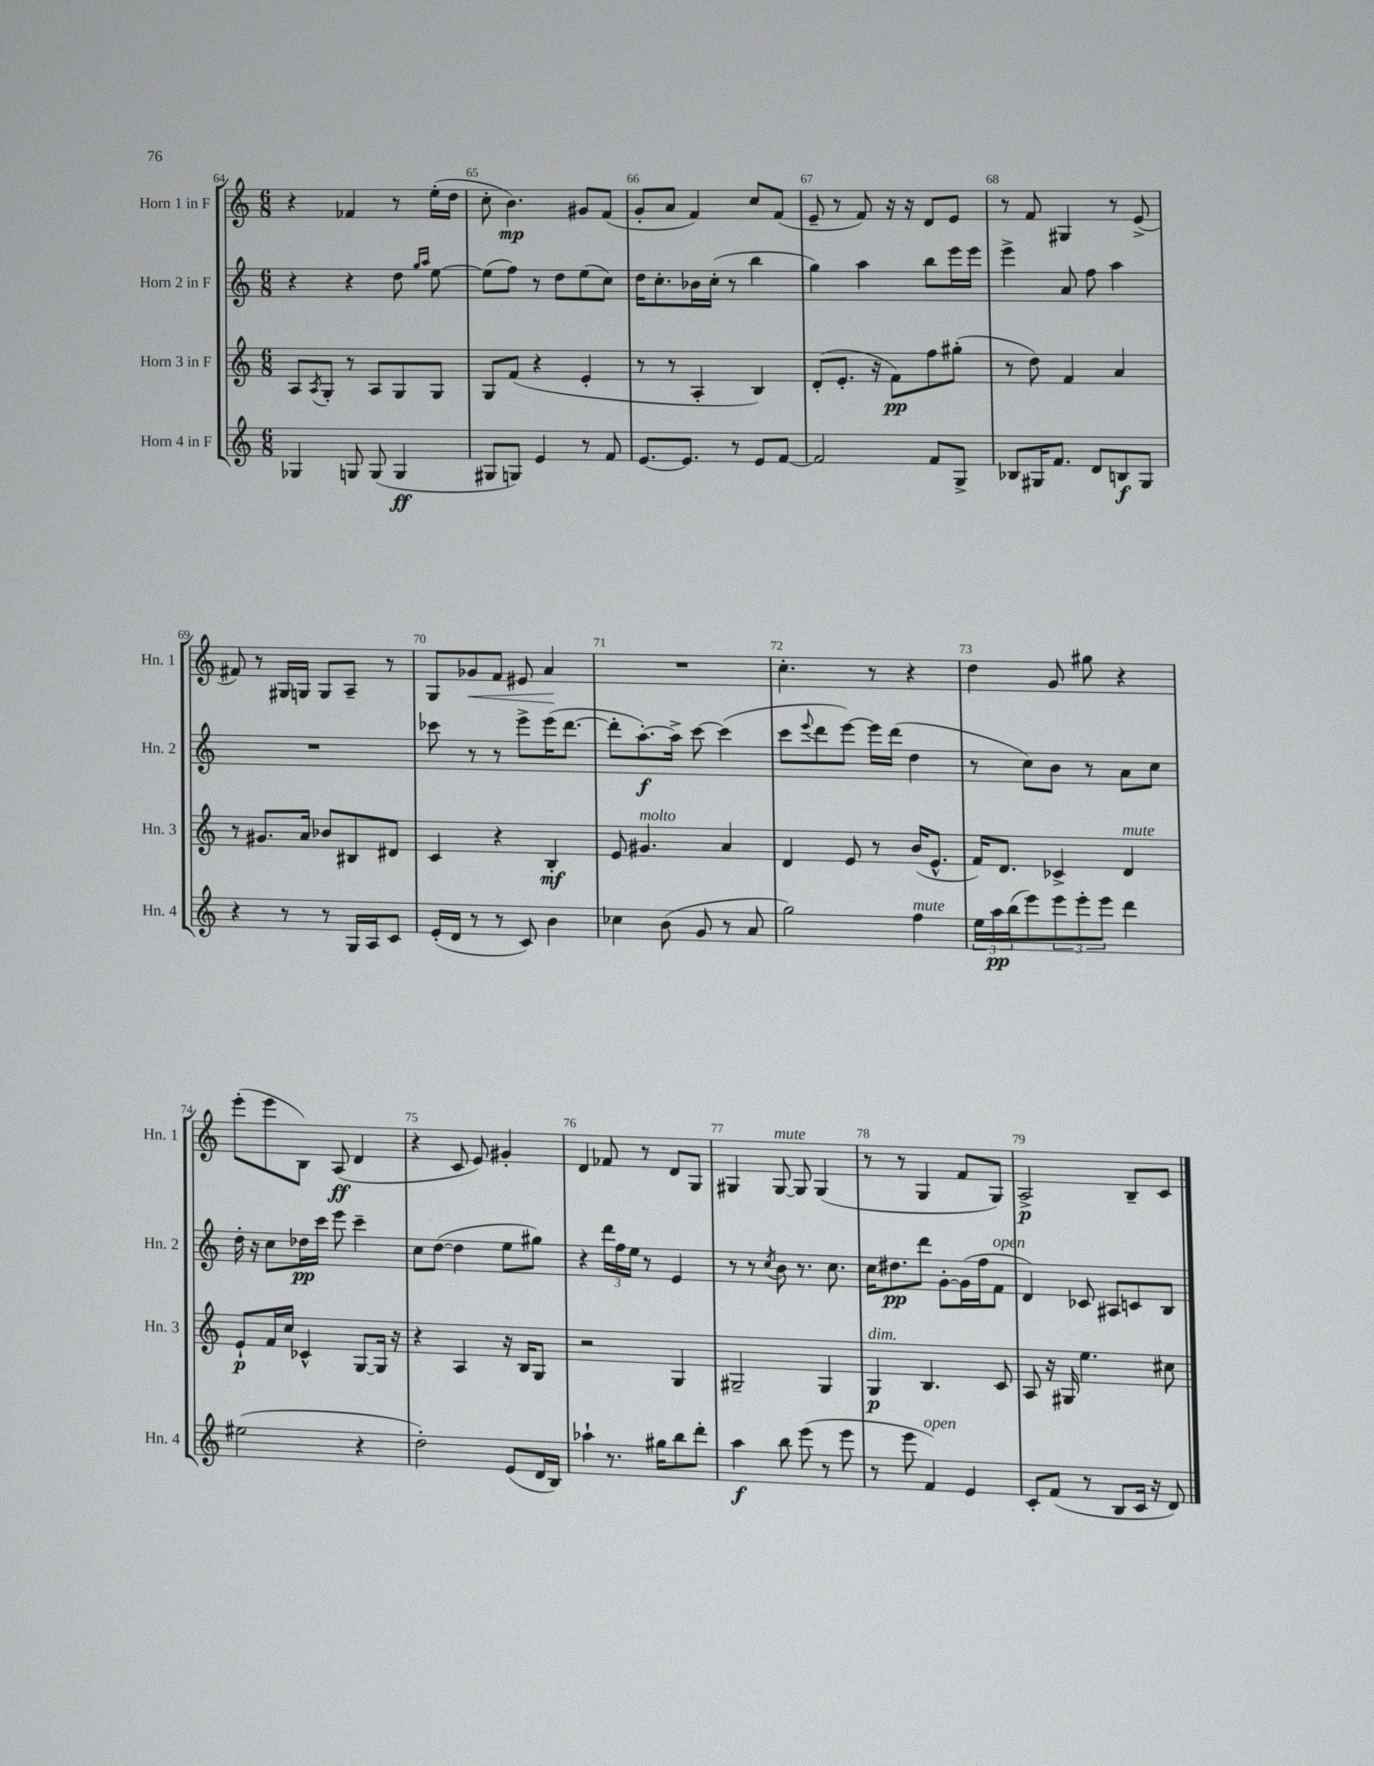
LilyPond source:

<<
\new StaffGroup <<
\new Staff = "s0" \with { instrumentName = "Horn 1 in F" shortInstrumentName = "Hn. 1" } {
    \clef treble \key c \major \numericTimeSignature \time 6/8
    r4 fes'4 r8 e''16-.( d''16 |
    c''8-. b'4.\mp) gis'8 f'8( |
    g'8-. a'8 f'4) c''8 f'8( |
    e'8-- r8 f'8) r16 r16 d'8 e'8 |
    r8 f'8 gis4 r8 e'8->( |
    fis'8) r8 gis16 g16 g8 a8-- r8 |
    g8 ges'8\< f'8 eis'8 a'4\! |
    R2. |
    c''4.-. r8 r4 |
    d''4 g'8 gis''8 r4 |
    e'''8-.( e'''8 b8) a8\ff( d'4 |
    r4 c'8 e'8) gis'4-. |
    d'4 fes'8 r8 d'8 g8 |
    gis4 gis8~^\markup { \italic "mute" } gis8 gis4( |
    r8 r8 g4 f'8 g8) |
    a2->\p b8-- c'8 \bar "|." |
}
\new Staff = "s1" \with { instrumentName = "Horn 2 in F" shortInstrumentName = "Hn. 2" } {
    \clef treble \key c \major \numericTimeSignature \time 6/8
    r4 r4 d''8 \grace { g''16 a''16 } e''8~ |
    e''8( f''8) r8 d''8 e''8( c''8) |
    d''16 c''8.-. bes'16 c''16-.( r8 b''4 |
    g''4) a''4 b''8 e'''16 e'''16 |
    e'''4-> a'8 f''8 a''4 |
    R2. |
    ces'''8 r8 r8 e'''8-> e'''16( d'''8.~ |
    d'''8-. a''8.~-.\f) a''16-> c'''8~ c'''4( |
    c'''8 \appoggiatura { e'''8 } d'''8 e'''8~) e'''16 d'''16( d''4 |
    r8 c''8) b'8 r8 a'8 c''8 |
    d''16-. r16 c''8 des''16\pp c'''16 e'''8 c'''4-- |
    c''8 d''8~( d''4 e''8 gis''8) |
    r4 \tuplet 3/2 { d'''16 f''16 e''16 } r8 e'4 |
    r8 r8 \acciaccatura { c''8 } b'8 r8. c''8. |
    c''16 dis''8.\pp d'''8 g'8~-. g'16( f''16 f'8^\markup { \italic "open" } |
    d'4) ces'8 ais8 c'8 b8 \bar "|." |
}
\new Staff = "s2" \with { instrumentName = "Horn 3 in F" shortInstrumentName = "Hn. 3" } {
    \clef treble \key c \major \numericTimeSignature \time 6/8
    a8 \acciaccatura { a8 } g8-. r8 a8 g8 g8 |
    g8 f'8( r4 e'4-. |
    r8 r8 a4-. b4) |
    d'8-.( e'8.-. r16 f'8\pp) f''8 gis''8-.( |
    r8 d''8) f'4 a'4 |
    r8 gis'8. a'16 bes'8 bis8 dis'8 |
    c'4 r4 b4-.\mf |
    e'8 gis'4.^\markup { \italic "molto" } a'4 |
    d'4 e'8 r8 b'16( e'8.-^ |
    f'16) d'8. ces'4-> d'4^\markup { \italic "mute" } |
    e'8-!\p f'16 c''16 ces'4-^ g8~ g16 r16 |
    r4 a4 r16 b16 g8 |
    r2 g4 |
    gis2-- gis4 |
    g4\p^\markup { \italic "dim." } b4. c'8 |
    a8 r16 gis16 e''4. cis''8 \bar "|." |
}
\new Staff = "s3" \with { instrumentName = "Horn 4 in F" shortInstrumentName = "Hn. 4" } {
    \clef treble \key c \major \numericTimeSignature \time 6/8
    ges4 g8 g8( g4\ff |
    gis8 g8) e'4 r8 f'8 |
    e'8.~ e'8. r8 e'8 f'8~ |
    f'2 f'8 g8-> |
    bes8 gis16 f'8. d'8 b8\f gis8 |
    r4 r8 r8 g16 a16 c'8 |
    e'16-.( d'16 r8 r8 c'8) b'4 |
    ces''4 b'8( g'8 r8 a'8 |
    g''2) f''4^\markup { \italic "mute" } |
    \tuplet 3/2 { e''16 a''16\pp b''16( } e'''8) \tuplet 3/2 { e'''8 e'''8-. e'''8 } d'''4 |
    eis''2( r4 |
    d''2-.) e'8( d'16 b16) |
    aes''4-! r8. gis''16 b''8 d'''8-. |
    a''4\f b''8 e'''8( r8 e'''8 |
    r8 e'''8 f'4^\markup { \italic "open" }) e'4 |
    c'8-. f'8( r8 b8 c'16 r16 d'8) \bar "|." |
}
>>
>>
\layout { \context { \Score currentBarNumber = #64 \override BarNumber.break-visibility = ##(#f #t #t) barNumberVisibility = #all-bar-numbers-visible } }
